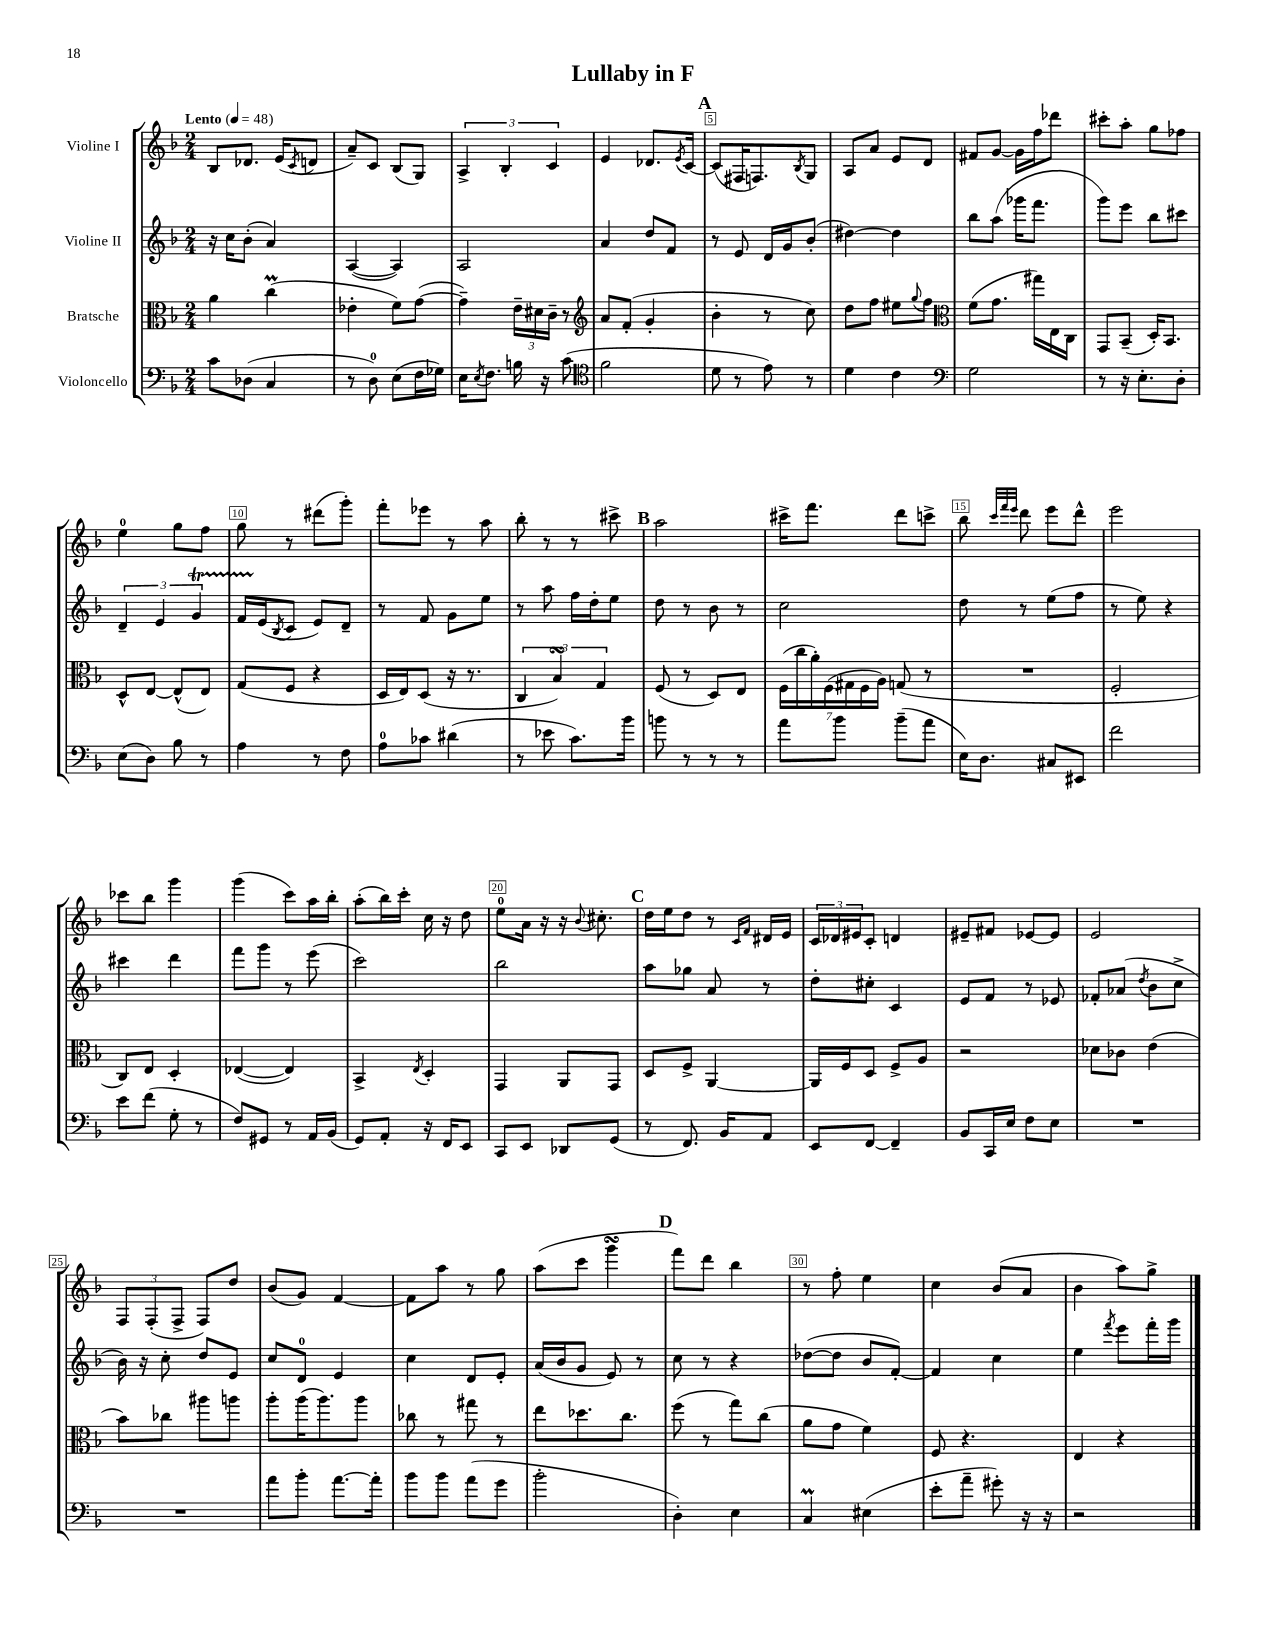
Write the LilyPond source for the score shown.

\header { title = "Lullaby in F" }
<<
\new StaffGroup <<
\new Staff = "s0" \with { instrumentName = "Violine I" } {
    \clef treble \key f \major \numericTimeSignature \time 2/4 \tempo "Lento" 4 = 48
    bes8 des'8. e'16( \acciaccatura { c'8 } d'8 |
    a'8--) c'8 bes8( g8) |
    \tuplet 3/2 { a4-> bes4-. c'4 } |
    e'4 des'8. \acciaccatura { e'8 } c'16~ |
    \mark \markup { \bold "A" } c'8( fis16 f8.) \acciaccatura { bes8 } g8 |
    a8 a'8 e'8 d'8 |
    fis'8 g'8~ g'16 f''16 des'''8 |
    cis'''8-. a''8-. g''8 fes''8 |
    e''4-0 g''8 f''8 |
    g''8 r8 dis'''8( g'''8-.) |
    f'''8-. ees'''8 r8 a''8 |
    bes''8-. r8 r8 cis'''8-> |
    \mark \markup { \bold "B" } a''2 |
    cis'''16-> f'''8. d'''8 c'''8-> |
    bes''8 \grace { c'''32 f'''32 e'''32 } d'''8 e'''8 d'''8-^ |
    e'''2 |
    ces'''8 bes''8 g'''4 |
    g'''4( c'''8) a''16 bes''16-. |
    a''8-.( bes''16) c'''16-. c''16 r16 d''8 |
    e''8-0 a'16 r16 r16 \appoggiatura { bes'8 } cis''8.-. |
    \mark \markup { \bold "C" } d''16 e''16 d''8 r8 \grace { c'16 f'16 } dis'16 e'16 |
    \tuplet 3/2 { c'16 des'16 eis'16 } c'8-. d'4 |
    eis'8-- fis'8 ees'8~ ees'8 |
    e'2 |
    \tuplet 3/2 { f8 f8-.( f8-> } f8) d''8 |
    bes'8( g'8) f'4~ |
    f'8 a''8 r8 g''8 |
    a''8( c'''8 g'''4\turn |
    \mark \markup { \bold "D" } f'''8) d'''8 bes''4 |
    r8 f''8-. e''4 |
    c''4 bes'8( a'8 |
    bes'4 a''8) g''8-> \bar "|." |
}
\new Staff = "s1" \with { instrumentName = "Violine II" } {
    \clef treble \key f \major \numericTimeSignature \time 2/4
    r16 c''16 bes'8-.( a'4) |
    a4~( a4) |
    a2 |
    a'4 d''8 f'8 |
    \mark \markup { \bold "A" } r8 e'8 d'16 g'16 bes'8-.( |
    dis''4~) dis''4 |
    bes''8 a''8( ges'''16 f'''8. |
    g'''8) e'''8 bes''8 cis'''8 |
    \tuplet 3/2 { d'4-- e'4 g'4\startTrillSpan } |
    f'16 e'16\stopTrillSpan( \acciaccatura { bes8 } c'8 e'8) d'8-- |
    r8 f'8 g'8 e''8 |
    r8 a''8 f''16 d''16-. e''8 |
    \mark \markup { \bold "B" } d''8 r8 bes'8 r8 |
    c''2 |
    d''8 r8 e''8( f''8 |
    r8 e''8) r4 |
    cis'''4 d'''4 |
    f'''8 g'''8 r8 e'''8( |
    c'''2) |
    bes''2 |
    \mark \markup { \bold "C" } a''8 ges''8 a'8 r8 |
    d''8-. cis''8-. c'4 |
    e'8 f'8 r8 ees'8 |
    fes'8-. aes'8( \acciaccatura { d''8 } bes'8 c''8-> |
    bes'16) r16 c''8-. d''8 e'8 |
    c''8 d'8-0 e'4 |
    c''4 d'8 e'8-. |
    a'16( bes'16 g'8 e'8) r8 |
    \mark \markup { \bold "D" } c''8 r8 r4 |
    des''8~( des''8 bes'8 f'8~-.) |
    f'4 c''4 |
    e''4 \acciaccatura { f'''8 } e'''8 f'''16-. g'''16 \bar "|." |
}
\new Staff = "s2" \with { instrumentName = "Bratsche" } {
    \clef alto \key f \major \numericTimeSignature \time 2/4
    a'4 c''4\prall( |
    ees'4-. f'8) g'8~( |
    g'4--) \tuplet 3/2 { e'16-- dis'16 c'16-- } r8 |
    \clef treble a'8 f'8-.( g'4-. |
    \mark \markup { \bold "A" } bes'4-. r8 c''8) |
    d''8 f''8 eis''8 \appoggiatura { g''8 } f''8 |
    \clef alto f'8( g'8. gis''16) e16 c16 |
    g,8 bes,8--( d16-.) bes,8. |
    d8-^ e8~ e8-^( e8) |
    g8( f8 r4 |
    d16 e16) d8( r16 r8. |
    \tuplet 3/2 { c4 bes4\turn) g4 } |
    \mark \markup { \bold "B" } f8( r8 d8) e8 |
    \tuplet 7/4 { f16( c''16 a'16-.) f16( gis16 f16 a16) } g8( r8 |
    R2 |
    f2-. |
    c8) e8 d4-. |
    ees4~( ees4) |
    bes,4-> \acciaccatura { e8 } d4-. |
    g,4 a,8 g,8 |
    \mark \markup { \bold "C" } d8 f8-> a,4~ |
    a,16 f16 d8 f8-> a8 |
    r2 |
    des'8 ces'8 e'4( |
    bes'8) ces''8 ais''8 a''8 |
    a''8-. a''16( a''8.) a''8 |
    ces''8 r8 gis''8 r8 |
    e''8 des''8. c''8. |
    \mark \markup { \bold "D" } f''8( r8 g''8) c''8( |
    a'8 g'8 f'4) |
    f8 r4. |
    e4 r4 \bar "|." |
}
\new Staff = "s3" \with { instrumentName = "Violoncello" } {
    \clef bass \key f \major \numericTimeSignature \time 2/4
    c'8 des8( c4 |
    r8 d8-0) e8( f16 ges16) |
    e16 \acciaccatura { e8 } f8. b16 r16 c'8( |
    \clef tenor f'2 |
    \mark \markup { \bold "A" } d'8 r8 e'8) r8 |
    d'4 c'4 |
    \clef bass g2 |
    r8 r16 e8.-. d8-. |
    e8( d8) bes8 r8 |
    a4 r8 f8 |
    a8-0 ces'8 dis'4( |
    r8 ees'8 c'8.) bes'16 |
    \mark \markup { \bold "B" } b'8 r8 r8 r8 |
    a'8 bes'8 bes'8--( a'8 |
    e16) d8. cis8 eis,8 |
    f'2 |
    e'8 f'8( g8-. r8 |
    f8) gis,8 r8 a,16 bes,16( |
    g,8) a,8-. r16 f,16 e,8 |
    c,8 e,8 des,8 g,8( |
    \mark \markup { \bold "C" } r8 f,8.) bes,16 a,8 |
    e,8 f,8~ f,4-- |
    bes,8 c,16 e16 f8 e8 |
    R2 |
    R2 |
    a'8 bes'8-. a'8.~ a'16-. |
    bes'8 bes'8 a'8( g'8 |
    bes'2-. |
    \mark \markup { \bold "D" } d4-.) e4 |
    c4\prall eis4( |
    e'8-. a'8-- gis'8-.) r16 r16 |
    r2 \bar "|." |
}
>>
>>
\layout { \context { \Score \override BarNumber.break-visibility = ##(#f #t #t) barNumberVisibility = #(every-nth-bar-number-visible 5) \override BarNumber.stencil = #(make-stencil-boxer 0.1 0.3 ly:text-interface::print) } }
